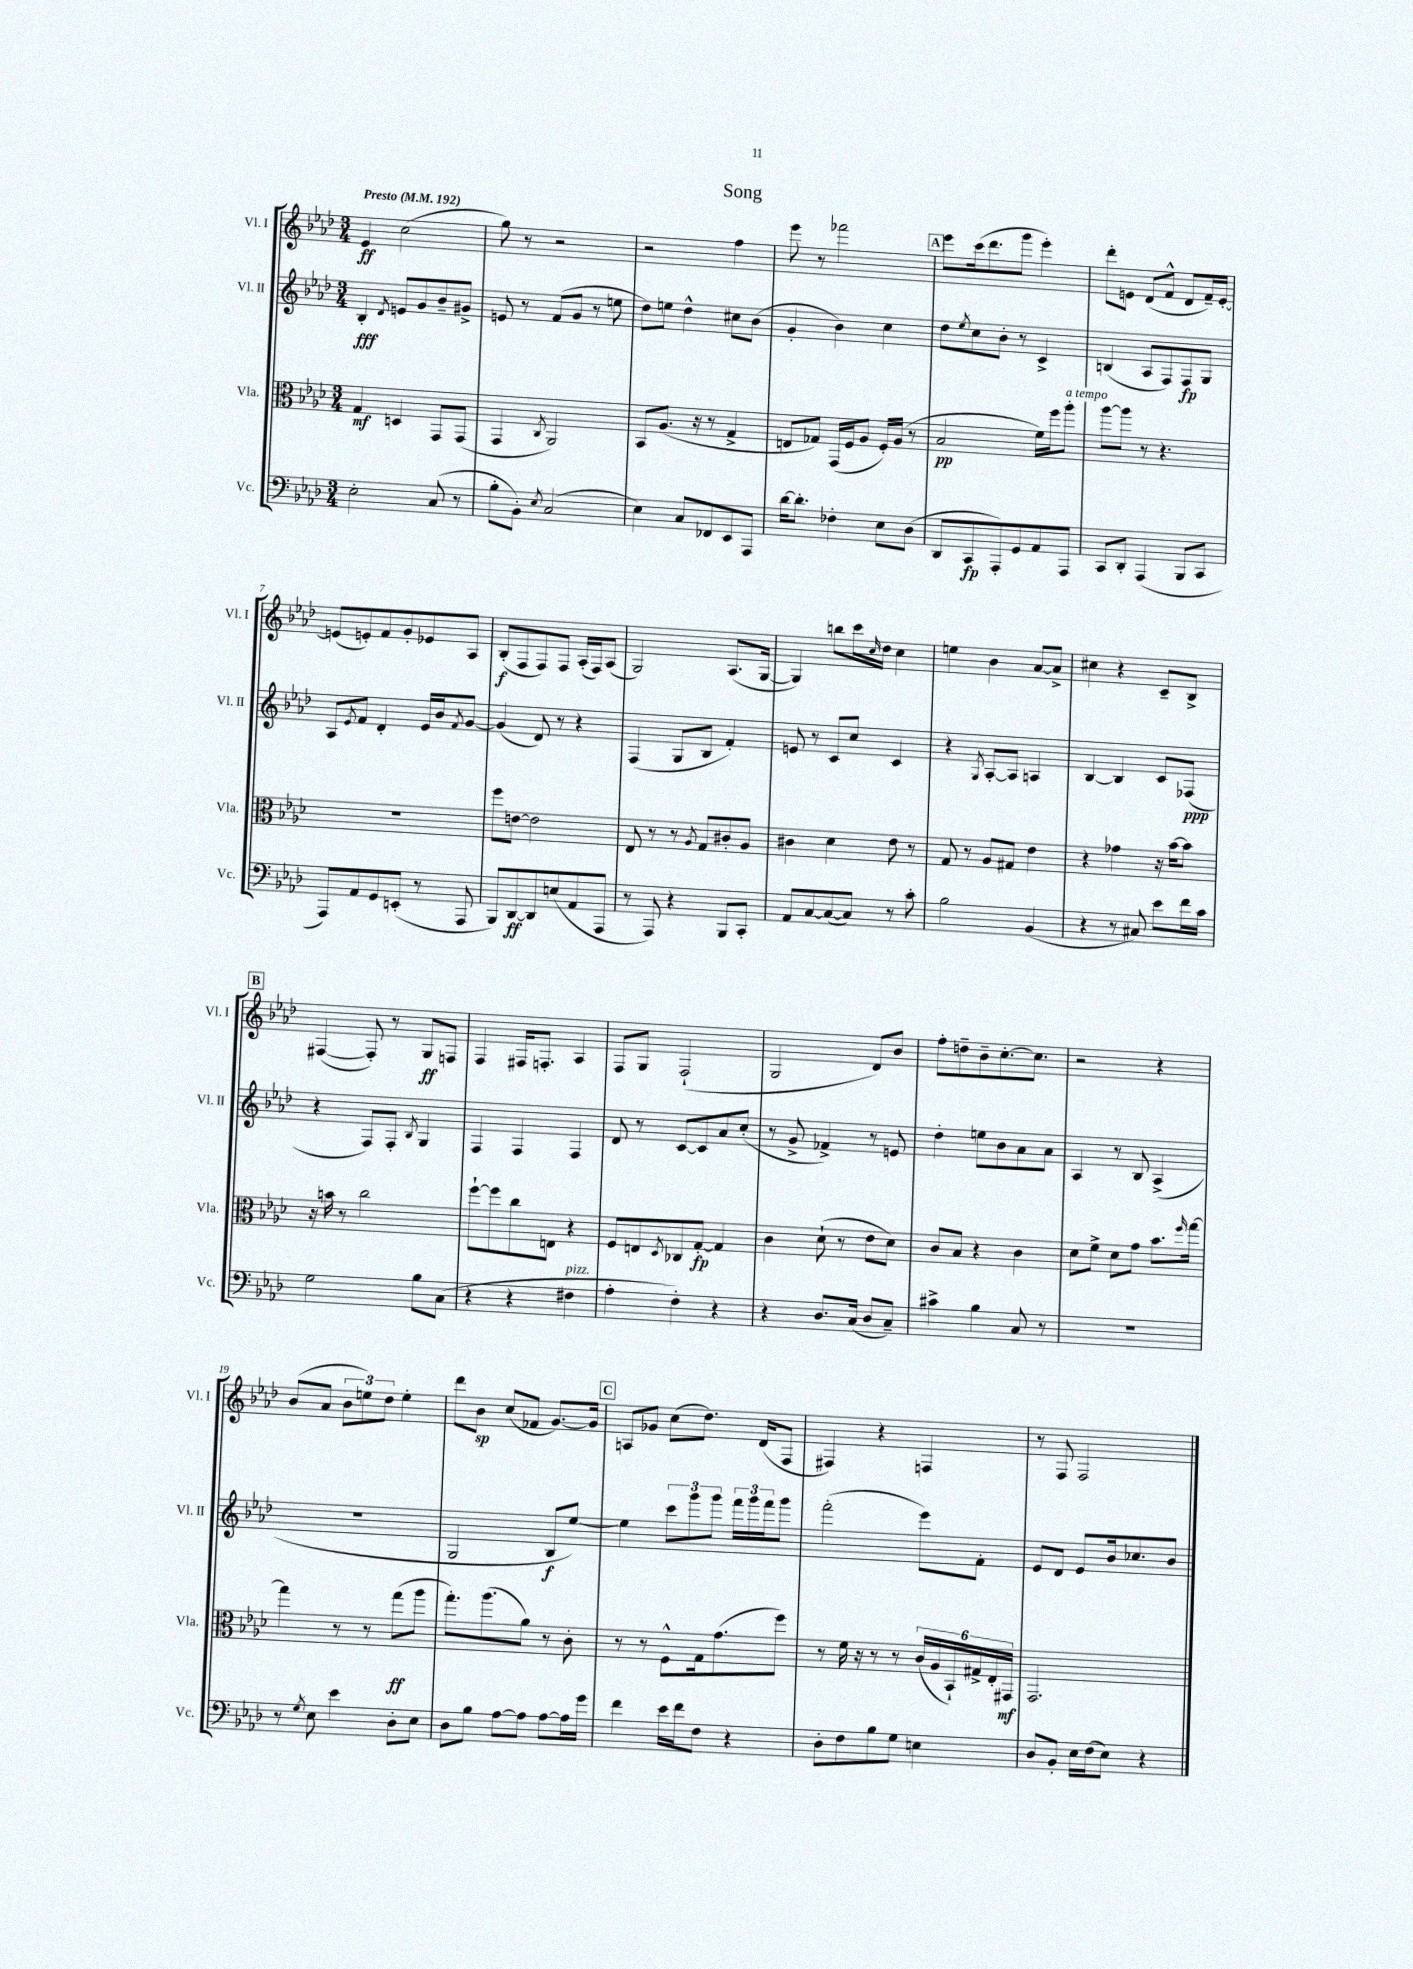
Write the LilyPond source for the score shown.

\header { title = "Song" }
<<
\new StaffGroup <<
\new Staff = "s0" \with { instrumentName = "Vl. I" shortInstrumentName = "Vl. I" } {
    \clef treble \key aes \major \numericTimeSignature \time 3/4 \tempo "Presto" 4 = 192
    ees'4\ff c''2( |
    g''8) r8 r2 |
    r2 f''4 |
    ees'''8 r8 fes'''2 |
    \mark \markup { \box "A" } ees'''8 c'''16( des'''8. g'''8 ees'''4-.) |
    des'''8-. e'8 des'8( f'8-^ des'8 f'16--) e'16~-. |
    e'8( e'8-.) f'8 g'8-. ees'8 aes8 |
    bes8-.\f( f8 f8) f8 aes16-.( f16) aes8( |
    g2) aes8.( g16~ |
    g4) b''8 c'''16 \grace { c''16 } des''16 c''4 |
    e''4 bes'4 aes'8~ aes'8-> |
    cis''4 r4 c'8-- bes8-> |
    \mark \markup { \box "B" } fis4~( fis8-.) r8 g8\ff f8 |
    f4 fis16 f8.-. aes4 |
    f8 g8 f2-!( |
    g2 des'8) bes'8 |
    f''8-. d''8-- bes'8-- c''8.~-. c''8. |
    r2 r4 |
    bes'8( aes'8 \tuplet 3/2 { bes'8 e''8) des''8 } e''4-. |
    des'''8 bes'8\sp c''8( fes'8 g'8.~) g'16 |
    \mark \markup { \box "C" } a8 ges'8 c''8( des''8.) des'16( f8 |
    fis4) r4 f4 |
    r8 f8 f2 \bar "|." |
}
\new Staff = "s1" \with { instrumentName = "Vl. II" shortInstrumentName = "Vl. II" } {
    \clef treble \key aes \major \numericTimeSignature \time 3/4
    bes4-.\fff \acciaccatura { des'8 } e'8 g'8 bes'8-- gis'8-> |
    e'8 r8 f'8( g'8 r8 e''8 |
    des''8) e''8 des''4-^ cis''8 bes'8( |
    g'4-. bes'4) c''4 |
    \mark \markup { \box "A" } des''8 \acciaccatura { ees''8 } c''8 bes'8-. r8 c'4-> |
    b4( aes8 f8) f8\fp g8 |
    aes8 \acciaccatura { ees'8 } f'8 des'4-. ees'16 bes'16 \acciaccatura { f'8 } g'8~ |
    g'4( des'8) r8 r4 |
    f4( g8 bes8 f'4-.) |
    e'8 r8 c'8 c''8 c'4 |
    r4 \acciaccatura { g8 } aes8~-. aes8 a4 |
    bes4~ bes4 c'8 fes8\ppp( |
    \mark \markup { \box "B" } r4 f8) f8-. \acciaccatura { bes8 } g4 |
    f4 f4 f4 |
    des'8 r8 c'8~ c'8 aes'8 c''8-.( |
    r8 g'8-> fes'4->) r8 e'8 |
    des''4-. e''8 bes'8 aes'8 aes'8 |
    aes4 r8 bes8 aes4->( |
    R2. |
    g2 bes8\f ees''8~) |
    \mark \markup { \box "C" } ees''4 \tuplet 3/2 { c'''8 g'''8 g'''8 } \tuplet 3/2 { f'''16 g'''16 f'''16 } g'''8 |
    f'''2-.( ees'''8) f'8-. |
    ees'8 des'8 ees'8 bes'16 ces''8. bes'8 \bar "|." |
}
\new Staff = "s2" \with { instrumentName = "Vla." shortInstrumentName = "Vla." } {
    \clef alto \key aes \major \numericTimeSignature \time 3/4
    g4\mf d4 g,8 g,8( |
    g,4 \acciaccatura { c8 } aes,2) |
    bes,8 aes8.( r16 r8 g4-> |
    e8 ges8) g,16( f16 aes8 f16-.) aes16( r8 |
    \mark \markup { \box "A" } bes2\pp f'16) f''16 aes''8-.^\markup { \italic "a tempo" } |
    aes''8~ aes''8 r8 r4. |
    R2. |
    f''8 e'8~ e'2 |
    ees8 r8 r8 \acciaccatura { aes8 } g8 cis'8-. aes8 |
    cis'4 des'4 ees'8 r8 |
    g8 r8 aes8 gis8 ees'4 |
    r4 ges'4 r16 bes'16~ bes'8 |
    \mark \markup { \box "B" } r16 b'16 r8 c''2 |
    f''8~-! f''8 c''8 e8 r4 |
    f8 e8 \acciaccatura { des8 } ces8 g8~-.\fp g4 |
    c'4 des'8-!( r8 ees'8 des'8) |
    c'8 bes8 r4 c'4 |
    des'8 f'8-> des'8 g'8 bes'8. \grace { f''16 } g''16~ |
    g''4 r8 r8 g''8\ff( aes''8 |
    g''8.-.) aes''8.( aes'8) r8 c'8-. |
    \mark \markup { \box "C" } r8 r8 f8-^ g16 g'8.( f''8) |
    r8 f'16 r16 r8 r8 \tuplet 6/4 { c'16( aes16 bes,16-!) gis16-> ees16-. gis,16\mf } |
    g,2. \bar "|." |
}
\new Staff = "s3" \with { instrumentName = "Vc." shortInstrumentName = "Vc." } {
    \clef bass \key aes \major \numericTimeSignature \time 3/4
    ees2-. c8( r8 |
    bes8-. bes,8-.) \acciaccatura { ees8 } c2( |
    ees4) c8 fes,8 ees,8 aes,,8 |
    des'16~ des'8.-. fes4-. ees8 des8( |
    \mark \markup { \box "A" } des,8 c,8\fp aes,,8-.) g,8 aes,8 aes,,8 |
    c,8 des,8-. aes,,4( bes,,8 c,8 |
    aes,,8) aes,8 g,8 e,8-.( r8 aes,,8 |
    bes,,8) des,8~\ff des,8 e8( aes,8 aes,,8 |
    r8 aes,,8) r4 bes,,8 c,8-. |
    aes,8 c8~ c8~( c8) r8 c'8-. |
    bes2 bes,4( |
    r4 r8 cis8) ees'8 f'16 c'16 |
    \mark \markup { \box "B" } g2 bes8 c8( |
    r4 r4 fis4^\markup { \italic "pizz." } |
    aes4-. f4-.) r4 |
    r4 des8. c16( des8 c8--) |
    cis'4-> bes4 c8 r8 |
    R2. |
    r8 \acciaccatura { g8 } ees8 ees'4 des8-. ees8 |
    des8 bes8 aes8~ aes8 aes8~ aes16 g'16 |
    \mark \markup { \box "C" } f'4 ees'16 f'16 f8 r4 |
    des8-. f8 bes8 g8 e4 |
    des8 bes,8-. ees16 f16( ees8) r4 \bar "|." |
}
>>
>>
